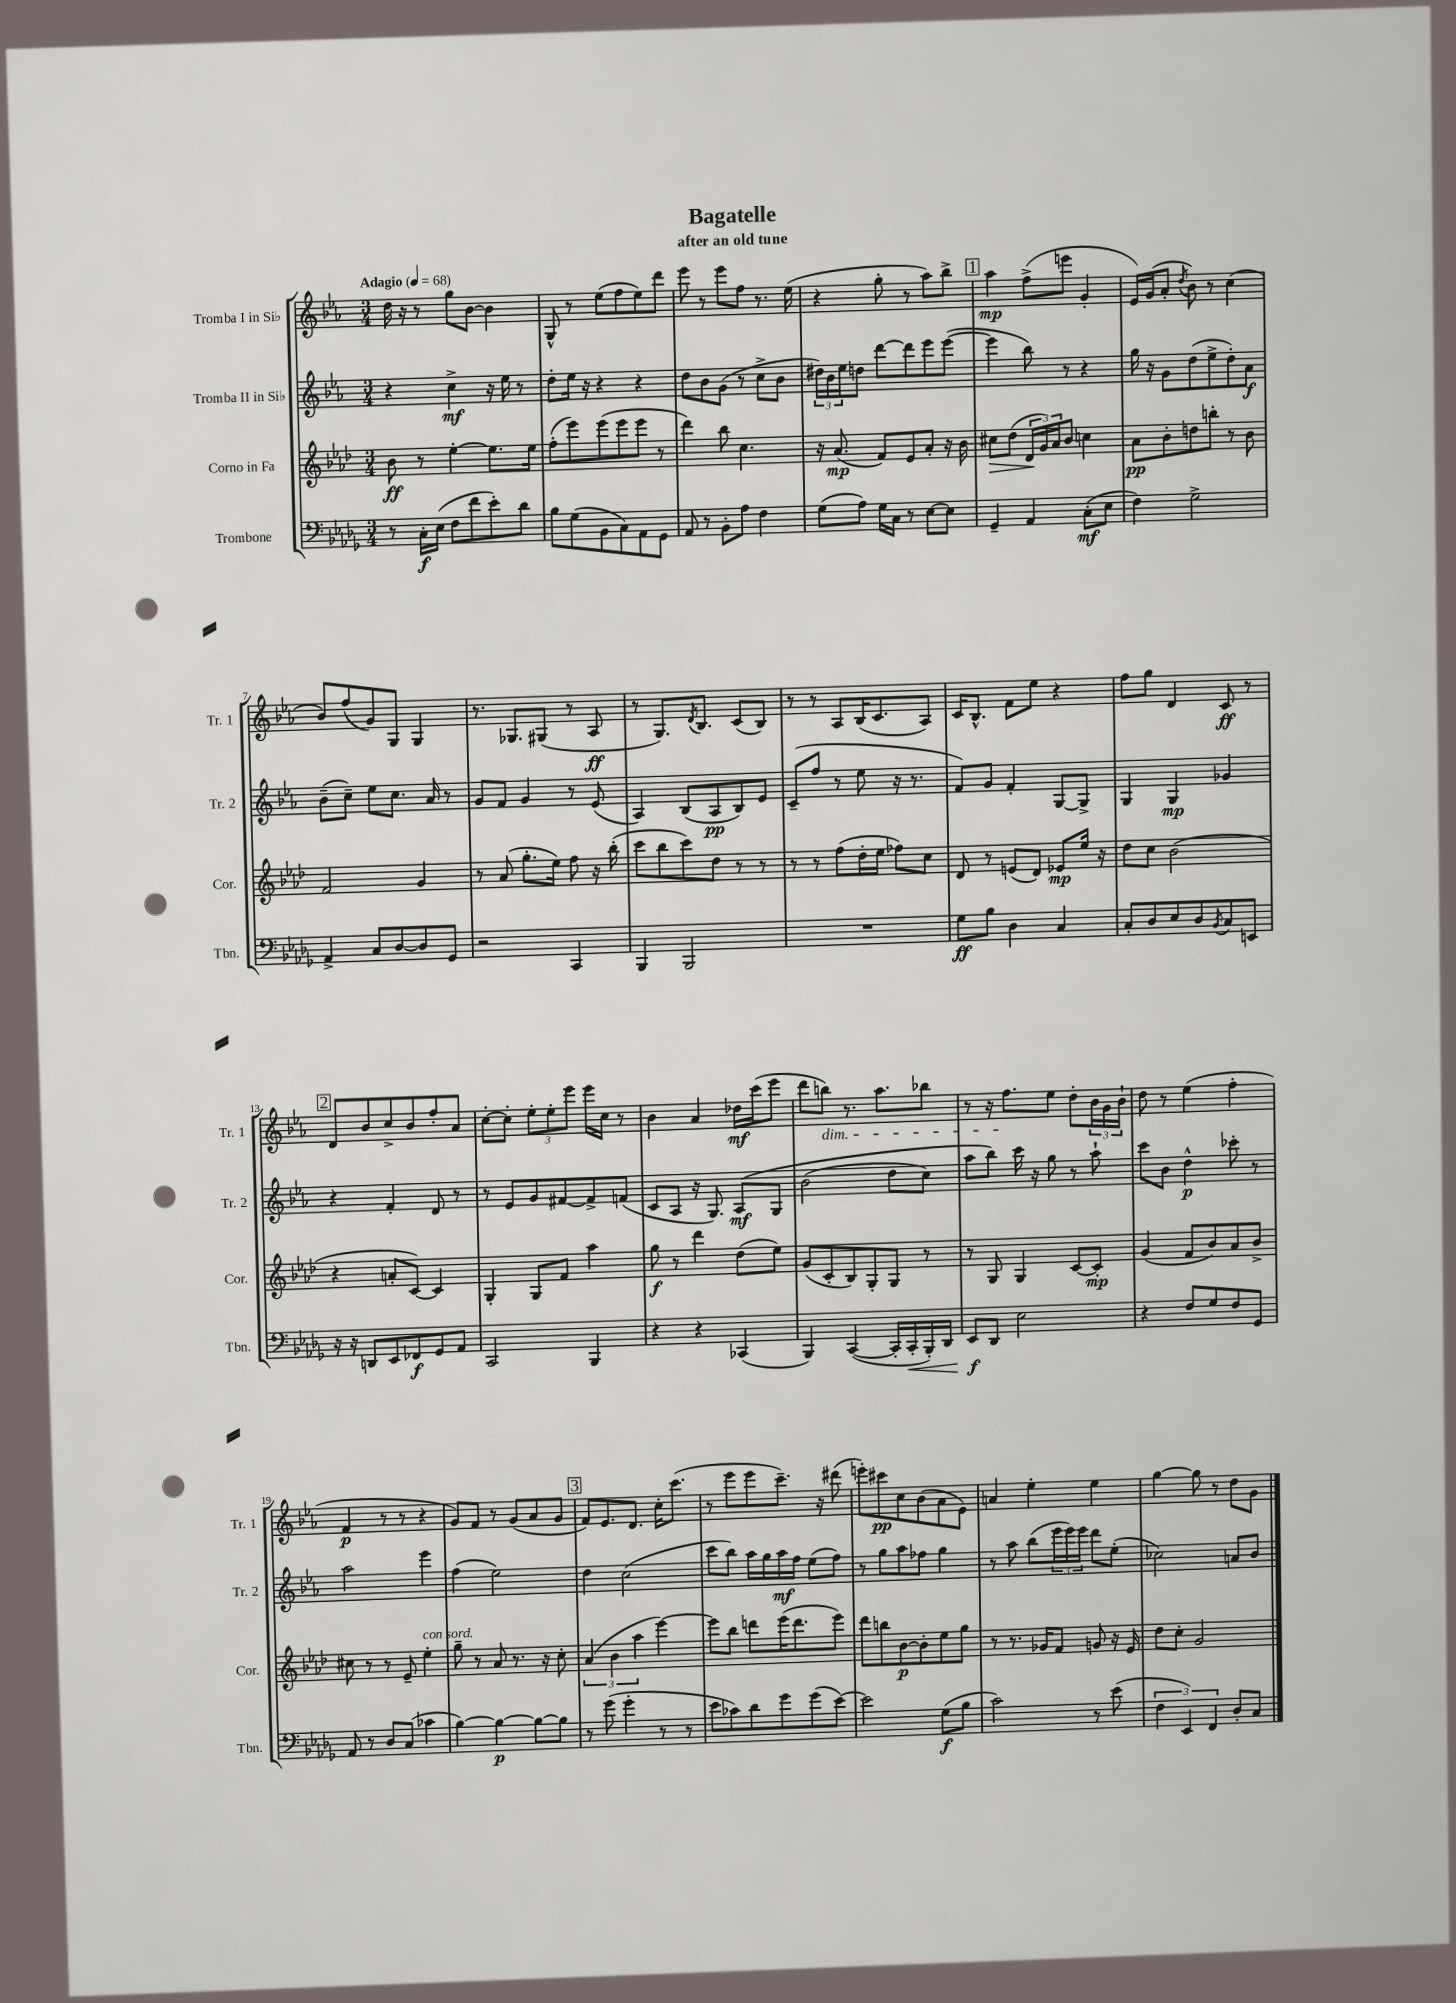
\header { title = "Bagatelle" subtitle = "after an old tune" }
<<
\new StaffGroup <<
\new Staff = "s0" \with { instrumentName = "Tromba I in Sib" shortInstrumentName = "Tr. 1" } {
    \clef treble \key ees \major \numericTimeSignature \time 3/4 \tempo "Adagio" 4 = 68
    d''16 r16 r8 g''8 bes'8~ bes'4 |
    g8-^ r8 ees''8( f''8 ees''8) d'''8 |
    ees'''8 r8 ees'''8 f''8 r8. ees''16( |
    r4 g''8-. r8 aes''8) bes''8-> |
    \mark \markup { \box "1" } aes''4\mp f''8->( e'''8 g'4-. |
    ees'16) g'16( aes'8-. \acciaccatura { d''8 } bes'8) r8 c''4( |
    bes'8) f''8( g'8) g8 g4 |
    r8. ges8. gis8( r8 aes8\ff |
    r8 g8.) \acciaccatura { d'8 } bes8. c'8( bes8) |
    r8 r8 aes8 bes16( c'8. aes8) |
    c'16 bes8.-^ f'8 ees''8 r4 |
    f''8 g''8 d'4 c'8\ff r8 |
    \mark \markup { \box "2" } d'8 bes'8 c''8-> bes'8 f''8-. aes'8 |
    c''8~-. c''8-. \tuplet 3/2 { ees''8-. ees''8-. ees'''8 } ees'''16 c''16 r8 |
    bes'4 aes'4 des''16\mf c'''16( ees'''8 |
    d'''8 b''8\dim) r8. aes''8. bes''8 |
    r8 r16 f''8.\! ees''8 d''8-. \tuplet 3/2 { bes'16 g'16 bes'16-! } |
    d''8 r8 ees''4( f''4-. |
    f'4\p r8 r8 r4 |
    g'8) f'8 r8 g'8( aes'8 g'8 |
    \mark \markup { \box "3" } f'8) ees'8. d'8. c''16-. c'''8.( |
    r8 ees'''8 ees'''8 c'''8.--) r16 dis'''8( |
    e'''8-.) cis'''8\pp c''8 bes'8( aes'8 ees'8) |
    a'4 ees''4-. ees''4 |
    g''4~ g''8 r8 d''8 g'8 \bar "|." |
}
\new Staff = "s1" \with { instrumentName = "Tromba II in Sib" shortInstrumentName = "Tr. 2" } {
    \clef treble \key ees \major \numericTimeSignature \time 3/4
    r4 c''4->\mf r16 ees''16 r8 |
    d''8-. ees''16 r16 r4 r4 |
    d''8 bes'8 g'8( r8 c''8-> bes'8 |
    \tuplet 3/2 { dis''16) bes'16 ees''16 } d''8 d'''8~ d'''8 ees'''8 ees'''8~( |
    \mark \markup { \box "1" } ees'''4 bes''8) r8 r4 |
    g''16 r16 g'8 d''8( ees''8-> d''8-.) aes'8\f |
    bes'8--( c''8--) ees''8 c''8. aes'16 r8 |
    g'8 f'8 g'4 r8 ees'8( |
    aes4) bes8( aes8\pp bes8) ees'8 |
    c'8--( f''8 r8 ees''8 r16 r8. |
    f'8) g'8 f'4-. g8~ g8-> |
    g4 g4\mp ges'4 |
    \mark \markup { \box "2" } r4 f'4-. d'8 r8 |
    r8 ees'8 g'8 fis'8~ fis'8-> f'8( |
    c'8 aes8 r16 g8.) aes8\mf\( g8 |
    bes'2( d''8 c''8) |
    aes''8 bes''8\) c'''16 r16 g''8 r8 aes''8-! |
    c'''8 bes'8 d''4-^\p ces'''8-. r8 |
    aes''2 ees'''4 |
    f''4( ees''2) |
    \mark \markup { \box "3" } d''4 c''2( |
    c'''8 bes''8) aes''16 g''16 aes''16\mf f''16 ees''8( f''8) |
    r8 g''8 aes''8 fes''8 g''4 |
    r8 aes''8 bes''8( \tuplet 3/2 { ees'''16 ees'''16) ees'''16 } d'''8 ees''8-.( |
    ces''2) a'8 bes'8 \bar "|." |
}
\new Staff = "s2" \with { instrumentName = "Corno in Fa" shortInstrumentName = "Cor." } {
    \clef treble \key aes \major \numericTimeSignature \time 3/4
    bes'8\ff r8 ees''4~-. ees''8. ees''16 |
    f''8-.( ees'''8) ees'''8( ees'''8 ees'''8 r8 |
    des'''4) bes''8 c''4. |
    r16 aes'8.\mp( f'8) ees'8 aes'8-. r16 bes'16 |
    \mark \markup { \box "1" } cis''8\> des''8( \tuplet 3/2 { des'16\! g'16) aes'16 } bes'8 c''4 |
    aes'8\pp bes'8-. d''8 b''8-. r8 bes'8 |
    f'2 g'4 |
    r8 aes'8( g''8.-. ees''16) f''8 r16 bes''16-.( |
    c'''8 bes''8 c'''8) des''8 r8 r8 |
    r8 r8 f''8( des''16-. ees''16 fes''8) c''8 |
    des'8 r8 e'8( des'8) ees'8\mp ees''16 r16 |
    des''8 c''8 bes'2( |
    \mark \markup { \box "2" } r4 a'8-. c'8~) c'4 |
    g4-. g8 f'8 aes''4 |
    g''8\f r8 des'''4 des''8( ees''8) |
    g'8( c'8-. bes8) g8-. g8 r8 |
    r8 g8 g4 c'8~ c'8-.\mp |
    g'4( f'8 bes'8) aes'8 bes'8-> |
    cis''8 r8 r8 ees'8-- ees''4-.^\markup { \italic "con sord." } |
    g''8-- r8 aes'8 r8. r16 c''8-. |
    \mark \markup { \box "3" } \tuplet 3/2 { aes'4( bes'4 aes''4 } ees'''4~) |
    ees'''8 bes''8 d'''8 ees'''16( d'''8. ees'''8) |
    des'''8 b''8 bes'8~\p bes'8-. ees''8 g''8 |
    r8 r8. ges'16 f'8 g'8 r16 ees'16 |
    des''8 c''8-. g'2 \bar "|." |
}
\new Staff = "s3" \with { instrumentName = "Trombone" shortInstrumentName = "Tbn." } {
    \clef bass \key des \major \numericTimeSignature \time 3/4
    r8 c16-.\f ees16( f8 f'8 ees'8-.) des'8 |
    bes8 ges8( bes,8 c8) aes,8 ges,8 |
    aes,8 r8 bes,8-. aes8 f4 |
    ges8( aes8) ges16 c16 r8 ees8~ ees8 |
    \mark \markup { \box "1" } ges,4-- aes,4 c8-.\mf( ees8 |
    f4) ges2-> |
    aes,4-> c8 des8~ des8 ges,8 |
    r2 c,4 |
    bes,,4 bes,,2 |
    R2. |
    ges8\ff bes8 des4 c4 |
    c8-. des8 ees8 des8 \acciaccatura { bes,8 } c8 e,8 |
    \mark \markup { \box "2" } r16 r16 d,8 ees,8 fes,8\f ges,8 aes,8 |
    c,2 bes,,4 |
    r4 r4 ces,4( |
    bes,,4) c,4~( c,16-. c,16-.\< bes,,16-.) des,16 |
    ees,8\f\! des,8 ees2 |
    r4 f8 ges8 f8 ges,8 |
    aes,8 r8 des8 c8( ces'4 |
    bes4~) bes4~\p bes8~ bes8 |
    \mark \markup { \box "3" } r8 ges'8( ges'4-. r8 r8 |
    ees'8 ces'8) des'8 ges'8 ges'8( ees'8~) |
    ees'2 ges8\f( bes8 |
    c'2) r8 ees'8( |
    \tuplet 3/2 { f4 ees,4) f,4 } des8-. c8 \bar "|." |
}
>>
>>
